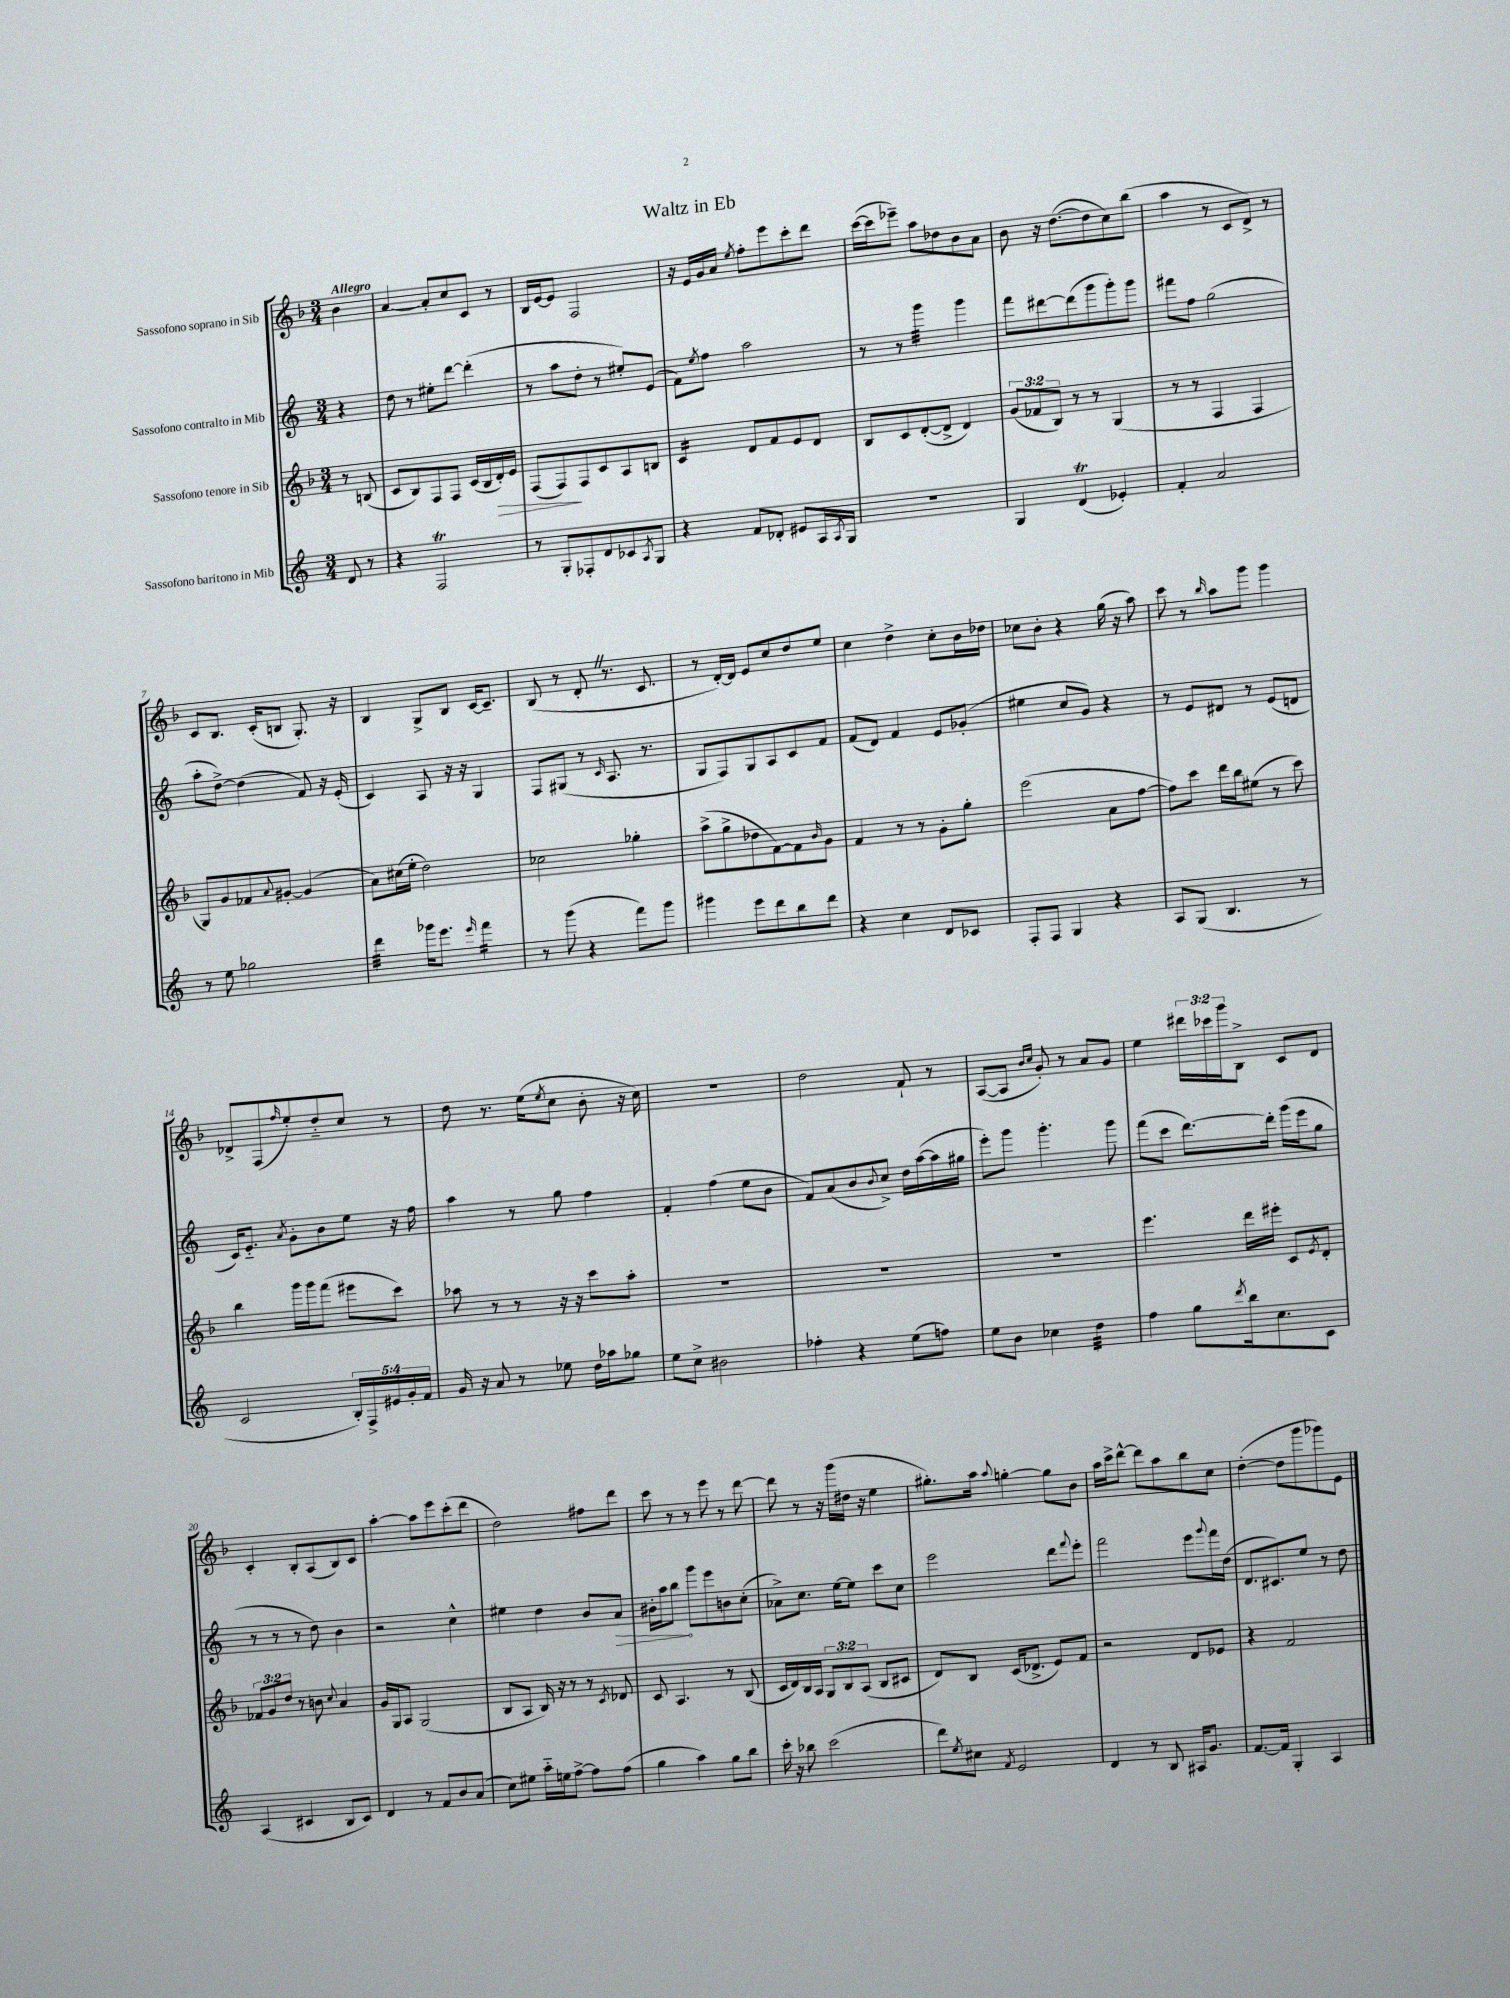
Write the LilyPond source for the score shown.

\header { title = "Waltz in Eb" }
<<
\new StaffGroup <<
\new Staff = "s0" \with { instrumentName = "Sassofono soprano in Sib" } {
    \clef treble \key f \major \numericTimeSignature \time 3/4 \override Staff.TupletNumber.text = #tuplet-number::calc-fraction-text \partial 4 \tempo "Allegro"
    bes'4 |
    a'4~ a'8-. c''8 c'8 r8 |
    bes16 e'16~ e'8 f2 |
    r16 e'16 g'16 a'16 \acciaccatura { e''8 } f''8-. e'''8 c'''8-. d'''8 |
    c'''16~( c'''16 ees'''8--) a''8 des''8 bes'8 a'8 |
    bes'8 r16 d''8.~( d''8 c''8) bes''8( |
    a''4 r8 c'8 d'8->) r8 |
    c'8 bes8. c'16-.( b8 g8.-.) r16 |
    bes4 g8-> bes8 c'16~ c'8.-- |
    bes8( r8 d'8-. \once \override BreathingSign.text = \markup { \musicglyph "scripts.caesura.straight" } \breathe r8. c'8. |
    r8 d'16~-.) d'16 e'8 c''8 d''8 e''8 |
    c''4 d''4-> c''8-. bes'16 des''16 |
    ces''8 bes'8-. r4 g''16( r16 a''8) |
    c'''8 r8 \grace { bes''16 } a''8 g'''8 g'''4 |
    des'8-> f8( \grace { f''16 } e''8-.) d''8-_ c''8 r8 |
    d''8 r8. e''16( \acciaccatura { e''8 } c''8 bes'8-. r16 c''16) |
    R2. |
    d''2 f'8-! r8 |
    a8~( a8 \grace { bes'16 c''16 } g'8-.) r8 a'8 g'8 |
    e''4 \tuplet 3/2 { dis'''16 ces'''16 g'''16 } bes8-> c'8 d'8 |
    c'4-. bes8-. a8( bes8) c'8 |
    a''4~-. a''8 e'''8 c'''8-.( d'''8 |
    d''2) fis''8 d'''8 |
    c'''8 r8 r8 e'''8 r8 d'''8~ |
    d'''8 r8 r16 g'''16( dis''16 r16 e''4 |
    gis''8.-.) a''16 \appoggiatura { a''8 } g''4~-. g''8 bes'8 |
    a''16 c'''16-> d'''8~-^ d'''8 a''8 bes''8 c''8 |
    d''4~-.( d''8 g'''8 ges'''8) e'8 \bar "|." |
}
\new Staff = "s1" \with { instrumentName = "Sassofono contralto in Mib" } {
    \clef treble \key c \major \numericTimeSignature \time 3/4 \partial 4
    r4 |
    d''8 r8 eis''8-. d'''8~ d'''4-.( |
    r8 a''8 d''8-. r8 eis''8-.) e'8( |
    f'8) \acciaccatura { e''8 } f''8 a''2 |
    r8 r8 g'''4:32 g'''4 |
    f'''8 dis'''8~ dis'''8( g'''8 g'''8-.) g'''8 |
    fis'''8 f''8 g''2( |
    a''8-. d''8~->) d''4( f'8) r16 e'16-.( |
    c'4) a8 r16 r16 g4 |
    f8 gis8( r8 \grace { c'16 } a8. r8. |
    g8 f8) g8 a8 c'8 f'8 |
    f'8( d'8) f'4 e'8 ges'8-.( |
    eis''4 c''8 g'8) r4 |
    r8 e'8 dis'8 r8 e'8( d'8 |
    c'16) e'8.-_ \acciaccatura { a'8 } g'8-. b'8 e''8 r16 f''16 |
    a''4 r8 g''8 f''4 |
    f'4-. f''4( e''8 b'8 |
    f'8) a'8( b'8 \appoggiatura { b'8 } c''8->) d''16 a''16~( a''16 gis''16 |
    e'''8-.) g'''8 g'''4.-. g'''8 |
    f'''8( c'''8 d'''8.~) d'''16-. g'''16( e'''16 g''8 |
    r8 r8 r8 d''8) b'4 |
    r2 c''4-^ |
    eis''4 d''4 b'8 \once \override Hairpin.circled-tip = ##t a'8\> |
    bis'16-. a''16 b''8\! g'''8 e'''8 b'8 c''8-.( |
    aes'8->) c''8. e''16~ e''8 c'''8 c''8 |
    e'''2 d'''8 \appoggiatura { f'''8 } e'''8-. |
    f'''2 e'''8 \appoggiatura { g'''8 } f'''16 d''16( |
    d'8. cis'8.) e''8 r8 d''8 \bar "|." |
}
\new Staff = "s2" \with { instrumentName = "Sassofono tenore in Sib" } {
    \clef treble \key f \major \numericTimeSignature \time 3/4 \override Staff.TupletNumber.text = #tuplet-number::calc-fraction-text \partial 4
    r8 b8( |
    c'8 bes8) f8 f8 c'16( bes16 d'16-.\>) e'16 |
    f8( f8\!) f8 c'8 a8 b8 |
    c'4:16 d'8 f'8 e'8 d'8 |
    bes8 c'8 d'8~-.( d'8-> d'4) |
    \tuplet 3/2 { g'8( fes'8 bes8) } r8 r8 g4( |
    r8 r8 f4 f4 |
    g8) g'8 fes'8 \appoggiatura { a'8 } gis'8~-. gis'4( |
    a'8) cis''16( e''16-. d''2) |
    ces''2 ges''4-. |
    a''8->( g''8-> des''8 f'8~) f'8 \grace { bes'16 } g'8 |
    f'4 r8 r8 g'8-. g''8-. |
    e'''2( a'8 f''8~ |
    f''8) c'''8 d'''16 bes''16 eis''8( r8 c'''8) |
    bes''4 g'''16 g'''16 f'''8( eis'''8 c'''8) |
    aes''8 r8 r8 r16 r16 c'''8 aes''8-. |
    R2. |
    R2. |
    R2. |
    e'''4. d'''16 eis'''16-. c'8 \acciaccatura { e'8 } d'8-. |
    \tuplet 3/2 { fes'8 g'8 d''8 } r8 b'8 \appoggiatura { c''8 } a'4 |
    g'16 g16 a8 g2( |
    bes8 a8 bes16) r16 r8 r8 \acciaccatura { c'8 } des'8 |
    c'8 a4. r8 bes8( |
    c'16 d'16) bes16 a16 \tuplet 3/2 { g8 bes8 a8( } bes8 cis'8 |
    d'8) bes8 c'16( des'8.-> e'8) f'8 |
    r2 d'8 ees'8 |
    r4 f'2 \bar "|." |
}
\new Staff = "s3" \with { instrumentName = "Sassofono baritono in Mib" } {
    \clef treble \key c \major \numericTimeSignature \time 3/4 \override Staff.TupletNumber.text = #tuplet-number::calc-fraction-text \partial 4
    d'8 r8 |
    r4 f2\trill |
    r8 g8-. fes8-. d'8 ces'8 \acciaccatura { a8 } g8 |
    r4 f'8 des'8-. eis'8 a16 \acciaccatura { a8 } g16 |
    R2. |
    g4 d'4\trill( ees'4-.) |
    f'4-. a'2 |
    r8 e''8 ges''2 |
    d'''4:32 ges'''16 e'''8. \grace { e'''16 } f'''4:16 |
    r8 g'''8( r4 f'''8) g'''8 |
    gis'''4 e'''8 d'''8 b''8 d'''8 |
    r4 c''4 d'8 ces'8 |
    f8-. f8 g4 r4 |
    a8 g8( b4. r8 |
    c'2 \tuplet 5/4 { b16-.) f16-> eis'16 g'16-. f'16 } |
    g'16 r16 a'8 r8 ees''8 d''16 aes''16 ges''8 |
    e''8 c''8-> bis'2 |
    fes''4-. r4 e''8( f''8) |
    e''8 b'8 ces''4 d''4:32 |
    f''4 g''8 \acciaccatura { d'''8 } b''16 c''8. c'8 |
    a4( cis'4 b8 cis'8) |
    d'4 r8 f'8 b'8 a'8( |
    c''8) eis''8 a''16-_ e''16 f''8~-> f''8 f''8( |
    g''4 a''4) g''8 b''8 |
    c'''16-. r16 bes''8 c'''2( |
    d'''8) \acciaccatura { e''8 } cis''8 \acciaccatura { f'8 } e'2 |
    d'4 r8 b8 ais16 g'8. |
    f'8.~ f'16 g4-. a4 \bar "|." |
}
>>
>>
